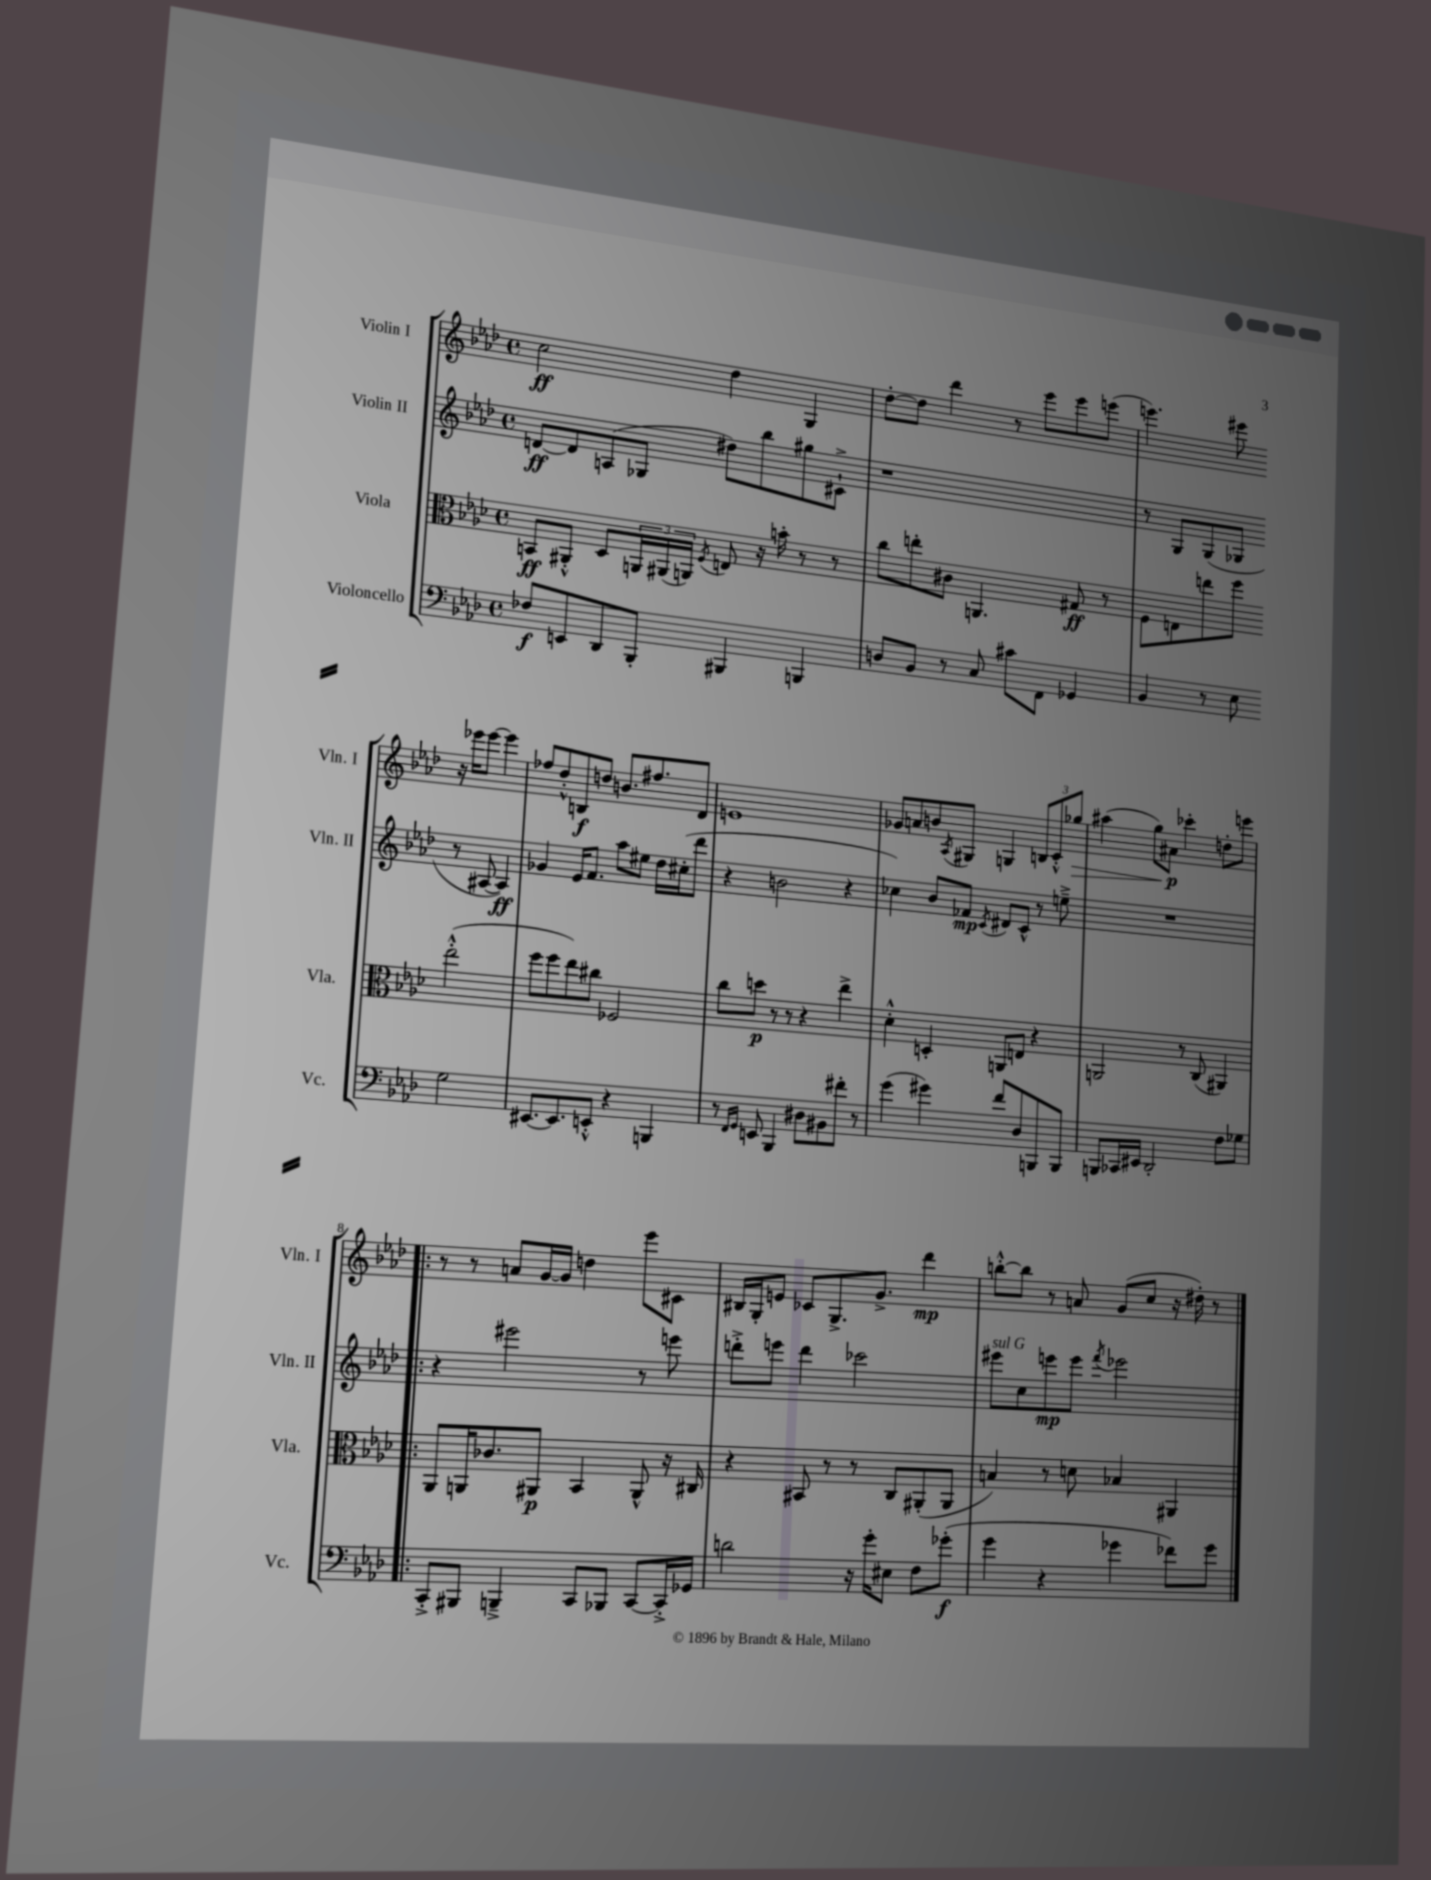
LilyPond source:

<<
\new StaffGroup <<
\new Staff = "s0" \with { instrumentName = "Violin I" shortInstrumentName = "Vln. I" } {
    \clef treble \key aes \major \defaultTimeSignature \time 4/4
    c''2\ff des''4 g4 |
    des''8~-. des''8 des'''4 r8 ees'''8 ees'''8 e'''8( |
    e'''4.) eis'''8 r16 ees'''16 ees'''8~ ees'''4 |
    fes''8 des''8-.-^ b8\f d''8 b'8. fis''8. des'8 |
    e'1 |
    ges'8 a'8 b'8 \acciaccatura { aes8 } gis8 g4 \tuplet 3/2 { b8 c'8-.-^ ges''8\> } |
    ais''4( g''8) ais'8\p\! ces'''4-. d''8-. e'''8 |
    \bar ".|:" r8 r8 a'8 g'16~ g'16 d''4 ees'''8 cis'8 |
    bis16 g16-. e'8 ces'8 g8.-> g'8.-> des'''4\mp |
    b''8~-.-^ b''8 r8 a'8 g'8( c''8 r16 dis''16-.) r8 \bar "|." |
}
\new Staff = "s1" \with { instrumentName = "Violin II" shortInstrumentName = "Vln. II" } {
    \clef treble \key aes \major \defaultTimeSignature \time 4/4
    d'8~\ff d'8 a8( ges8 dis''8) bes''8 gis''8 cis'8-!-> |
    r1 |
    r8 g8 g8( ges8 r8 ais8~ ais4\ff) |
    ges'4 ees'16 f'8. aes''8 eis''8 des''16 cis''16-.( des'''8 |
    r4 b'2 r4 |
    ces''4) bes'8 fes'8\mp \acciaccatura { c'8 } dis'8 c'8-^ r8 e''8---> |
    R1 |
    \bar ".|:" r4 eis'''2 r8 e'''8 |
    d'''8-.-> e'''8 d'''4 ces'''2 |
    eis'''8^\markup { \italic "sul G" } c''8 e'''8\mp e'''8 \acciaccatura { f'''8 } ees'''2 \bar "|." |
}
\new Staff = "s2" \with { instrumentName = "Viola" shortInstrumentName = "Vla." } {
    \clef alto \key aes \major \defaultTimeSignature \time 4/4
    b,8\ff ais,8-.-^ des8 \tuplet 3/2 { a,16 ais,16( a,16) } \acciaccatura { f8 } e8 r16 b'16-. r8 r8 |
    c''8 e''8-. cis'8 a,4. gis8\ff r8 |
    f8 e8 e''8 f''8 e''2-.-^( |
    f''8 f''8 ees''8) cis''8 fes2 |
    c''8 d''8\p r8 r8 r4 ees''4-> |
    des'4-.-^ d4-. a,8 e8 r4 |
    a,2 r8 c8( ais,4) |
    \bar ".|:" aes,8 a,16 ces'8. ais,8\p bes,4 ais,8-^ r16 cis16 |
    r4 bis,8 r8 r8 c8 ais,8-.( ais,8 |
    b4) r8 d'8 bes4 ais,4 \bar "|." |
}
\new Staff = "s3" \with { instrumentName = "Violoncello" shortInstrumentName = "Vc." } {
    \clef bass \key aes \major \defaultTimeSignature \time 4/4
    fes8\f e,8 des,8 bes,,8-. bis,,4 b,,4 |
    d8 bes,8 r8 c8 cis'8 f,8 ges,4 |
    bes,4 r8 ees8 g2 |
    eis,8.~ eis,8. e,8-.-^ r4 b,,4 |
    r8 \grace { f,16 g,16 } e,8 bes,,4 dis8 bis,8 fis'8-. r8 |
    g'4( gis'4) f'8 des8 b,,8 b,,8 |
    b,,8 ces,16 eis,16 des,2-. f8 ges8 |
    \bar ".|:" c,8-.-> bis,,8 b,,4---> c,8 bes,,8 c,8~ c,16-.-> ges,16 |
    d'2 r16 g'16-. eis8 f8 ges'8-.\f( |
    g'4 r4 ges'4 fes'8) ges'8 \bar "|." |
}
>>
>>
